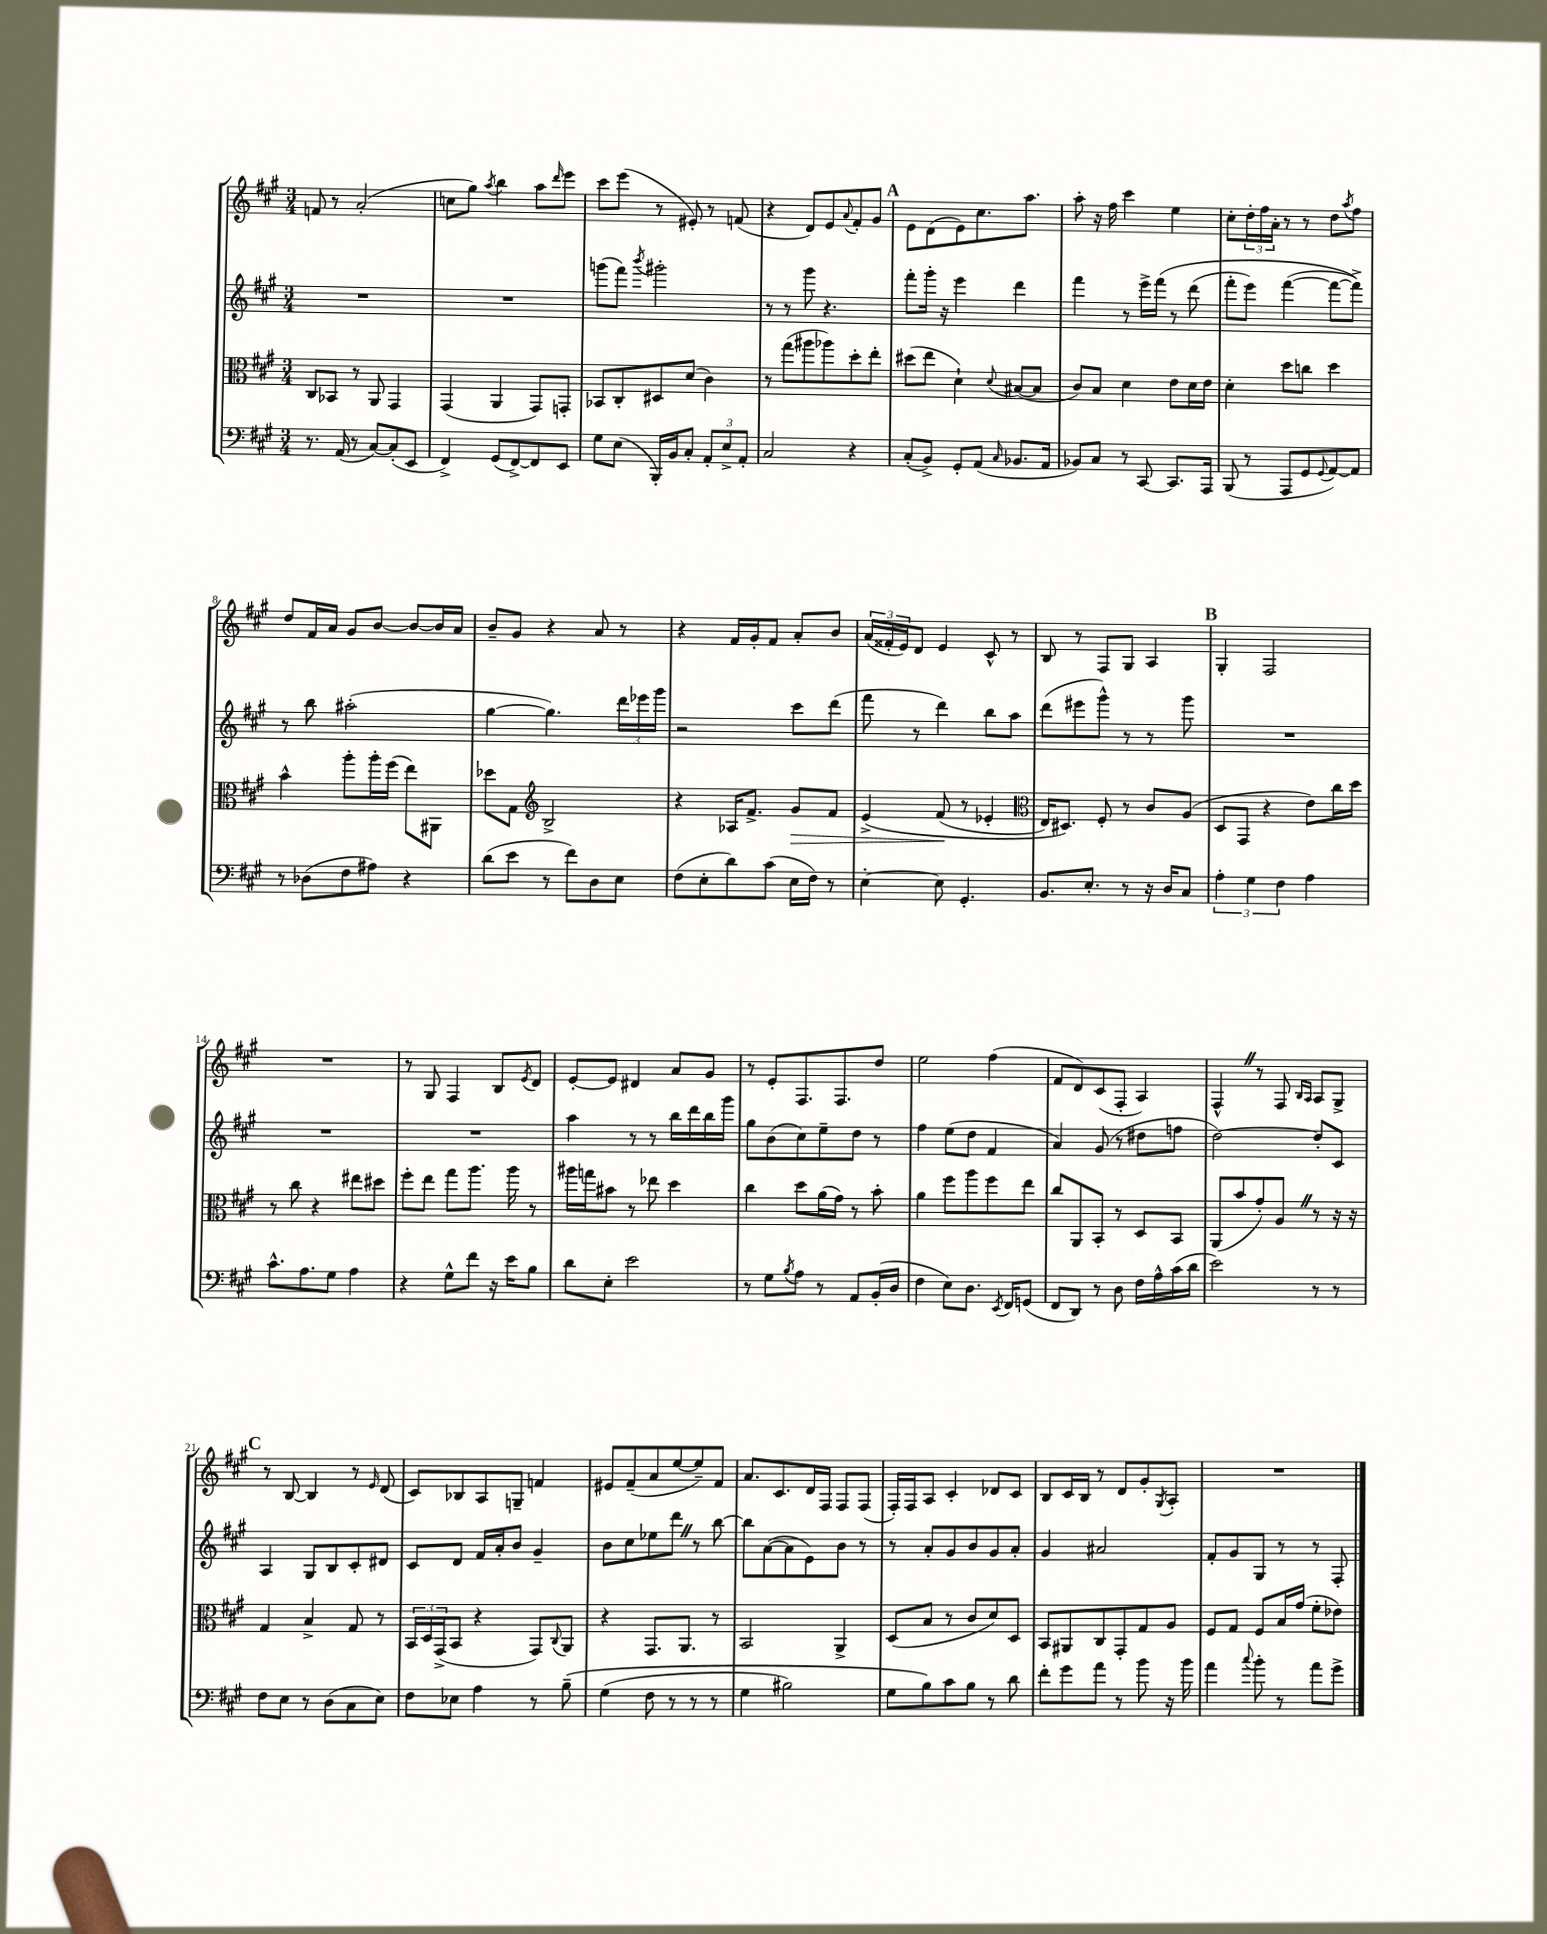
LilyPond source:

<<
\new StaffGroup <<
\new Staff = "s0" {
    \clef treble \key a \major \numericTimeSignature \time 3/4
    f'8 r8 a'2-.( |
    c''8 gis''8) \acciaccatura { a''8 } b''4 a''8 \grace { d'''16 } e'''8 |
    cis'''8 e'''8( r8 eis'8-.) r8 f'8( |
    r4 d'8) e'8 \appoggiatura { a'8 } fis'8-. gis'8 |
    \mark \markup { \bold "A" } e'8 d'8( e'8) cis''8. a''8. |
    a''8-. r16 fis''16 cis'''4 e''4 |
    cis''8-. \tuplet 3/2 { d''16-. fis''16 a'16-. } r8 r8 d''8 \acciaccatura { a''8 } fis''8 |
    d''8 fis'16 a'16 gis'8 b'8~ b'8~ b'16 a'16 |
    b'8-- gis'8 r4 a'8 r8 |
    r4 fis'16 gis'16-. fis'8 a'8-. b'8 |
    \tuplet 3/2 { a'16( fisis'16-. e'16) } d'8 e'4 cis'8-^ r8 |
    b8 r8 fis8 gis8 a4 |
    \mark \markup { \bold "B" } gis4-. fis2 |
    R2. |
    r8 gis8 fis4 b8 \acciaccatura { e'8 } d'8 |
    e'8~-. e'8 dis'4 a'8 gis'8 |
    r8 e'8-. fis8. fis8. d''8 |
    e''2 fis''4( |
    fis'8 d'8) cis'8( fis8-. a4) |
    fis4-^ \once \override BreathingSign.text = \markup { \musicglyph "scripts.caesura.straight" } \breathe r8 fis8 \grace { b16 a16 } a8 gis8-> |
    \mark \markup { \bold "C" } r8 b8~ b4 r8 \grace { e'16 } d'8( |
    cis'8) bes8 a8 g8-- f'4 |
    eis'8 fis'8--( a'8 e''8~ e''8--) fis'8 |
    a'8. cis'8. d'16 fis16 fis8 fis8( |
    fis16-.) fis16 a8 cis'4-. des'8 cis'8 |
    b8 cis'16 b16 r8 d'8 gis'8-. \acciaccatura { gis8 } a8-. |
    R2. \bar "|." |
}
\new Staff = "s1" {
    \clef treble \key a \major \numericTimeSignature \time 3/4
    R2. |
    R2. |
    g'''8( fis'''8) \acciaccatura { b'''8 } gis'''2-. |
    r8 r8 gis'''8 r4. |
    \mark \markup { \bold "A" } fis'''8-. gis'''16-. r16 e'''4 d'''4 |
    fis'''4 r8 e'''16-> fis'''16\( r8 d'''8( |
    fis'''8-. e'''8) fis'''4~( fis'''8~ fis'''8->)\) |
    r8 b''8 ais''2-.( |
    gis''4~ gis''4.) \tuplet 3/2 { d'''16 ees'''16 gis'''16 } |
    r2 cis'''8 d'''8( |
    fis'''8 r8 d'''4) b''8 a''8 |
    d'''8( eis'''8 gis'''8-^) r8 r8 gis'''8 |
    \mark \markup { \bold "B" } R2. |
    R2. |
    R2. |
    a''4 r8 r8 b''16 d'''16 b''16 gis'''16 |
    gis''8 b'8( cis''8) e''8-- d''8 r8 |
    fis''4 e''8( d''8 fis'4 |
    a'4) gis'8( r8 dis''8 f''8 |
    d''2~) d''8-. cis'8 |
    \mark \markup { \bold "C" } a4 gis8 b8 cis'8-. dis'8 |
    cis'8 d'8 fis'16 a'16-. b'8 gis'4-- |
    b'8 cis''8 ees''8 d'''8 \once \override BreathingSign.text = \markup { \musicglyph "scripts.caesura.straight" } \breathe r8 b''8~ |
    b''8 a'8~( a'8 e'8) b'8 r8 |
    r8 a'8-. gis'8 b'8 gis'8 a'8-. |
    gis'4 ais'2 |
    fis'8-. gis'8 gis8 r8 r8 fis8-. \bar "|." |
}
\new Staff = "s2" {
    \clef alto \key a \major \numericTimeSignature \time 3/4
    cis8 bes,8 r8 a,8 gis,4 |
    gis,4( a,4 gis,8) g,8-. |
    bes,8 cis8-. dis8 d'8( cis'4) |
    r8 gis''8( ais''8 aes''8) d''8-. e''8-. |
    \mark \markup { \bold "A" } dis''8( e''8 d'4-!) \appoggiatura { d'8 } bis8~( bis8 |
    cis'8) b8 d'4 e'8 d'16 e'16 |
    d'4-. d''8 c''8 d''4 |
    b'4-^ a''8-. a''16-. fis''16( e''8) ais,8 |
    des''8 gis8 \clef treble b2-> |
    r4 aes16 fis'8.-> gis'8\> fis'8 |
    e'4->\( fis'8\!( r8 ees'4-. |
    \clef alto e16) dis8.\) fis8-. r8 cis'8 a8( |
    \mark \markup { \bold "B" } d8 gis,8 r4 e'8) cis''16 d''16 |
    r8 cis''8 r4 eis''8 dis''8 |
    fis''8-. e''8 gis''8 a''8. a''16 r8 |
    ais''16 g''16 bis'8 r8 ees''8 d''4 |
    cis''4 d''8 a'16( gis'16) r8 b'8-. |
    a'4 fis''8 a''8 fis''8 e''8 |
    cis''8 a,8 b,8-. r8 d8 b,8 |
    a,8( b'8 gis'8-.) a8 \once \override BreathingSign.text = \markup { \musicglyph "scripts.caesura.straight" } \breathe r8 r16 r16 |
    \mark \markup { \bold "C" } gis4 b4-> gis8 r8 |
    \tuplet 3/2 { b,16 d16 gis,16->( } b,8 r4 gis,8) \appoggiatura { cis8 } a,8 |
    r4 gis,8. a,8. r8 |
    b,2 a,4-> |
    d8( b8 r8 cis'8 d'8) d8 |
    b,8 ais,8 cis8 gis,8-. gis8 a8 |
    fis8 gis8 fis8 b16 gis'16( fis'8-. ees'8) \bar "|." |
}
\new Staff = "s3" {
    \clef bass \key a \major \numericTimeSignature \time 3/4
    r8. a,16( r8 cis8~) cis8-.( e,8 |
    fis,4->) gis,8( fis,8~->) fis,8 e,8 |
    gis8 e8( b,,16-.) b,16 cis8-. \tuplet 3/2 { a,8-. e8-> a,8-. } |
    cis2 r4 |
    \mark \markup { \bold "A" } cis8-.( b,8->) gis,8-. a,8( \grace { cis16 } bes,8. a,16 |
    bes,8) cis8 r8 cis,8~ cis,8. a,,16 |
    b,,8( r8 a,,8 gis,8 \appoggiatura { gis,8 } a,8~) a,8 |
    r8 des8( fis8 ais8) r4 |
    d'8( e'8 r8 fis'8) d8 e8 |
    fis8( e8-. d'8) cis'8( e16 fis16) r8 |
    e4~-. e8 gis,4.-. |
    b,8. e8.-. r8 r16 d16 cis8 |
    \mark \markup { \bold "B" } \tuplet 3/2 { a4-. gis4 fis4 } a4 |
    cis'8.-^ a8. gis8 a4 |
    r4 gis8-^ fis'8 r16 e'16 b8 |
    d'8 e8-. e'2 |
    r8 gis8 \acciaccatura { b8 } a8 r8 a,8 b,16-.( d16 |
    fis4 e8) d8. \acciaccatura { e,8 } fis,16 g,8( |
    fis,8 d,8) r8 d8 fis16 a16-^ cis'16( d'16 |
    e'2) r8 r8 |
    \mark \markup { \bold "C" } fis8 e8 r8 d8( cis8 e8) |
    fis8 ees8 a4 r8 b8--\( |
    gis4( fis8 r8 r8 r8 |
    gis4 bis2) |
    gis8 b8\) cis'8 b8 r8 d'8 |
    fis'8-. gis'8 a'8 r8 b'8 r16 b'16 |
    a'4 \appoggiatura { cis''8 } b'8-. r8 a'8 gis'8-> \bar "|." |
}
>>
>>
